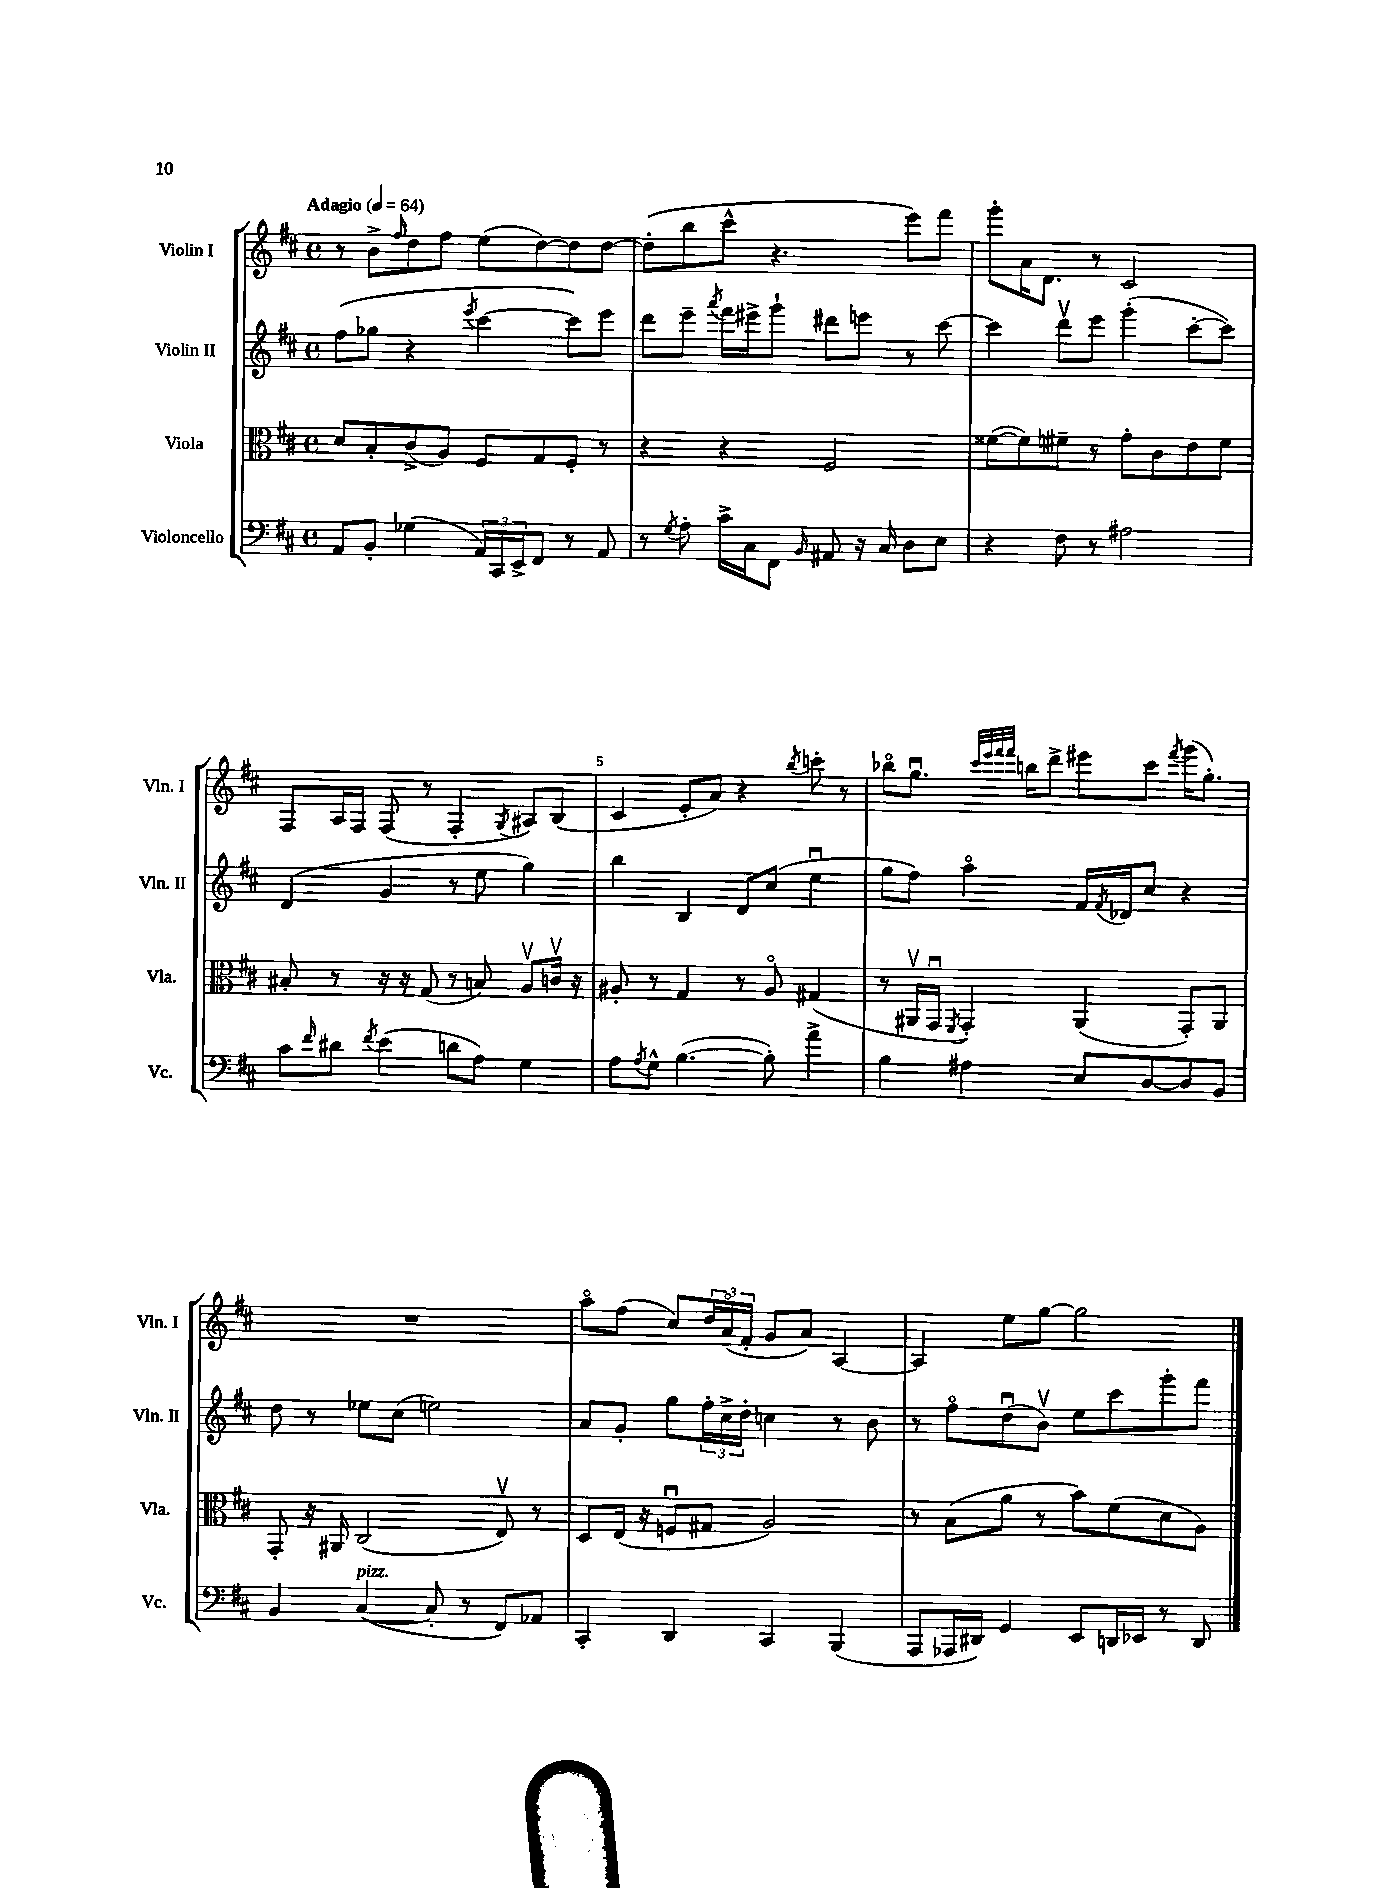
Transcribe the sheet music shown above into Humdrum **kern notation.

**kern	**kern	**kern	**kern
*staff4	*staff3	*staff2	*staff1
*clefF4	*clefC3	*clefG2	*clefG2
*k[f#c#]	*k[f#c#]	*k[f#c#]	*k[f#c#]
*M4/4	*M4/4	*M4/4	*M4/4
*met(c)	*met(c)	*met(c)	*met(c)
*MM64	*MM64	*MM64	*MM64
8AA/L	8d/L	(8ff#\L	8r
8BB'/J	8B'/	8gg-\J	8b^\L
.	.	.	16qqff#/
(4G-\	(8c#^/	4r	8dd\
.	8A/J)	.	8ff#\J
.	.	8qeee/	.
24AA/LL)	8F#/L	[4ccc#\	(8ee\L
24CC#/	.	.	.
24EE^/J	.	.	.
8FF#/J	8G/	.	[8dd\)
8r	8F#'/J	8ccc#\]L)	8dd\]
8AA/	8r	8eee\J	[8dd\J
=	=	=	=
8r	4r	8ddd\L	(8dd'\]L
8qG/	.	.	.
8A'\	.	8eee~\J	8bb\
.	.	8qaaa/	.
16c#^\LL	4r	16fff#\LL	8ccc#^^\J
16C#\J	.	16eee#^\J	.
8FF#\J	.	8ggg`\J	4.r
16qqBB/	.	.	.
8AA#/	2F#/	8ddd#\L	.
16r	.	8eee\J	.
16C#/	.	.	.
8D\L	.	8r	8eee\L)
8E\J	.	[8ccc#\	8fff#\J
=	=	=	=
4r	([8f##\L	4ccc#\]	8ggg'\L
.	8f##\])	.	16a\K
.	.	.	8.d\J
8F#\	8f#~\J	8dddv\L	.
8r	8r	8eee\J	8r
2A#\	8g'\L	(4ggg'\	2c#/
.	8c#\	.	.
.	8e\	[8ccc#'\L	.
.	8f#\J	8ccc#\]J)	.
=	=	=	=
8c#\L	8B#'/	(4d/	8F#/L
16qqf#/	.	.	.
8d#\J	8r	.	16A/L
.	.	.	16F#/JJ
8qf#/	.	.	.
(4e\	16r	4g/	(8F#/
.	16r	.	.
.	(8G/	.	8r
8d\L	8r	8r	4F#'/
8A\J)	8B/)	8ee\	.
.	.	.	8qG/
4G\	8Av/L	4gg\)	8A#/L)
.	16cv/Jk	.	(8B/J
.	16r	.	.
=	=	=	=
8A\L	8A#'/	4bb\	4c#/
8qA/	.	.	.
8G^^\J	8r	.	.
([4.B\	4G/	4B/	8e'/L
.	.	.	8a/J)
.	8r	8d/L	4r
8B'\])	8A#o/	(8cc#/J	.
.	.	.	8qbb/
4a^\	(4G#/	4eeu\	8ccc'\
.	.	.	8r
=	=	=	=
4B\	8r	8gg\L	8bb-o\L
.	16AA#v/LL	8ff#\J)	8.ggu\J
.	16GGu/JJ	.	.
.	8qFF#/	.	.
4A#\	4GG'/)	4aao\	.
.	.	.	32qqccc#/LLL
.	.	.	32qqeee/
.	.	.	32qqfff#/
.	.	.	32qqfff#/JJJ
.	.	.	16bb\LK
.	.	.	8ddd^\J
8E/L	(4AA#/	16f#/LL	8eee#\L
.	.	8qf#/	.
.	.	16d-/J	.
[8D/	.	8cc#/J	8ccc#\J
.	.	.	8qfff#/
8D/]	8GG'/L)	4r	(16ggg\LK
.	.	.	8.gg'\J)
8BB/J	8AA#/J	.	.
=	=	=	=
4BB/	8GG'/	8dd\	1r
.	16r	8r	.
.	16AA#/	.	.
([4C#/	(2C#/	8ee-\L	.
.	.	(8cc#\J	.
8C#'/]	.	2ee\)	.
8r	.	.	.
8FF#/L)	8Ev/)	.	.
8AA-/J	8r	.	.
=	=	=	=
4CC#'/	8D/L	8a/L	8aao\L
.	(16E/Jk	8g'/J	(8ff#\J
.	16r	.	.
4DD/	8Fu/L	8gg\L	8cc#/L)
.	8G#/J	24ff#'\L	24dd/L
.	.	24cc#^\	(24ao/
.	.	24dd'\JJ	24f#'/JJ
4CC#/	2A/)	4cc\	8g/L
.	.	.	8a/J)
(4BBB/	.	8r	[4A/
.	.	8b\	.
=	=	=	=
8AAA/L	8r	8r	4A/]
16AAA-/L	(8B\L	8ff#o\L	.
16DD#/JJ)	.	.	.
4GG/	8a\J	(8ddu\	8ee\L
.	8r	8bv\J)	[8gg\J
8EE/L	8b\L)	8ee\L	2gg\]
16DD/L	(8f#\	8ccc#\	.
16EE-/JJ	.	.	.
8r	8d\	8ggg'\	.
8DD/	8A\J)	8fff#\J	.
==	==	==	==
*-	*-	*-	*-
